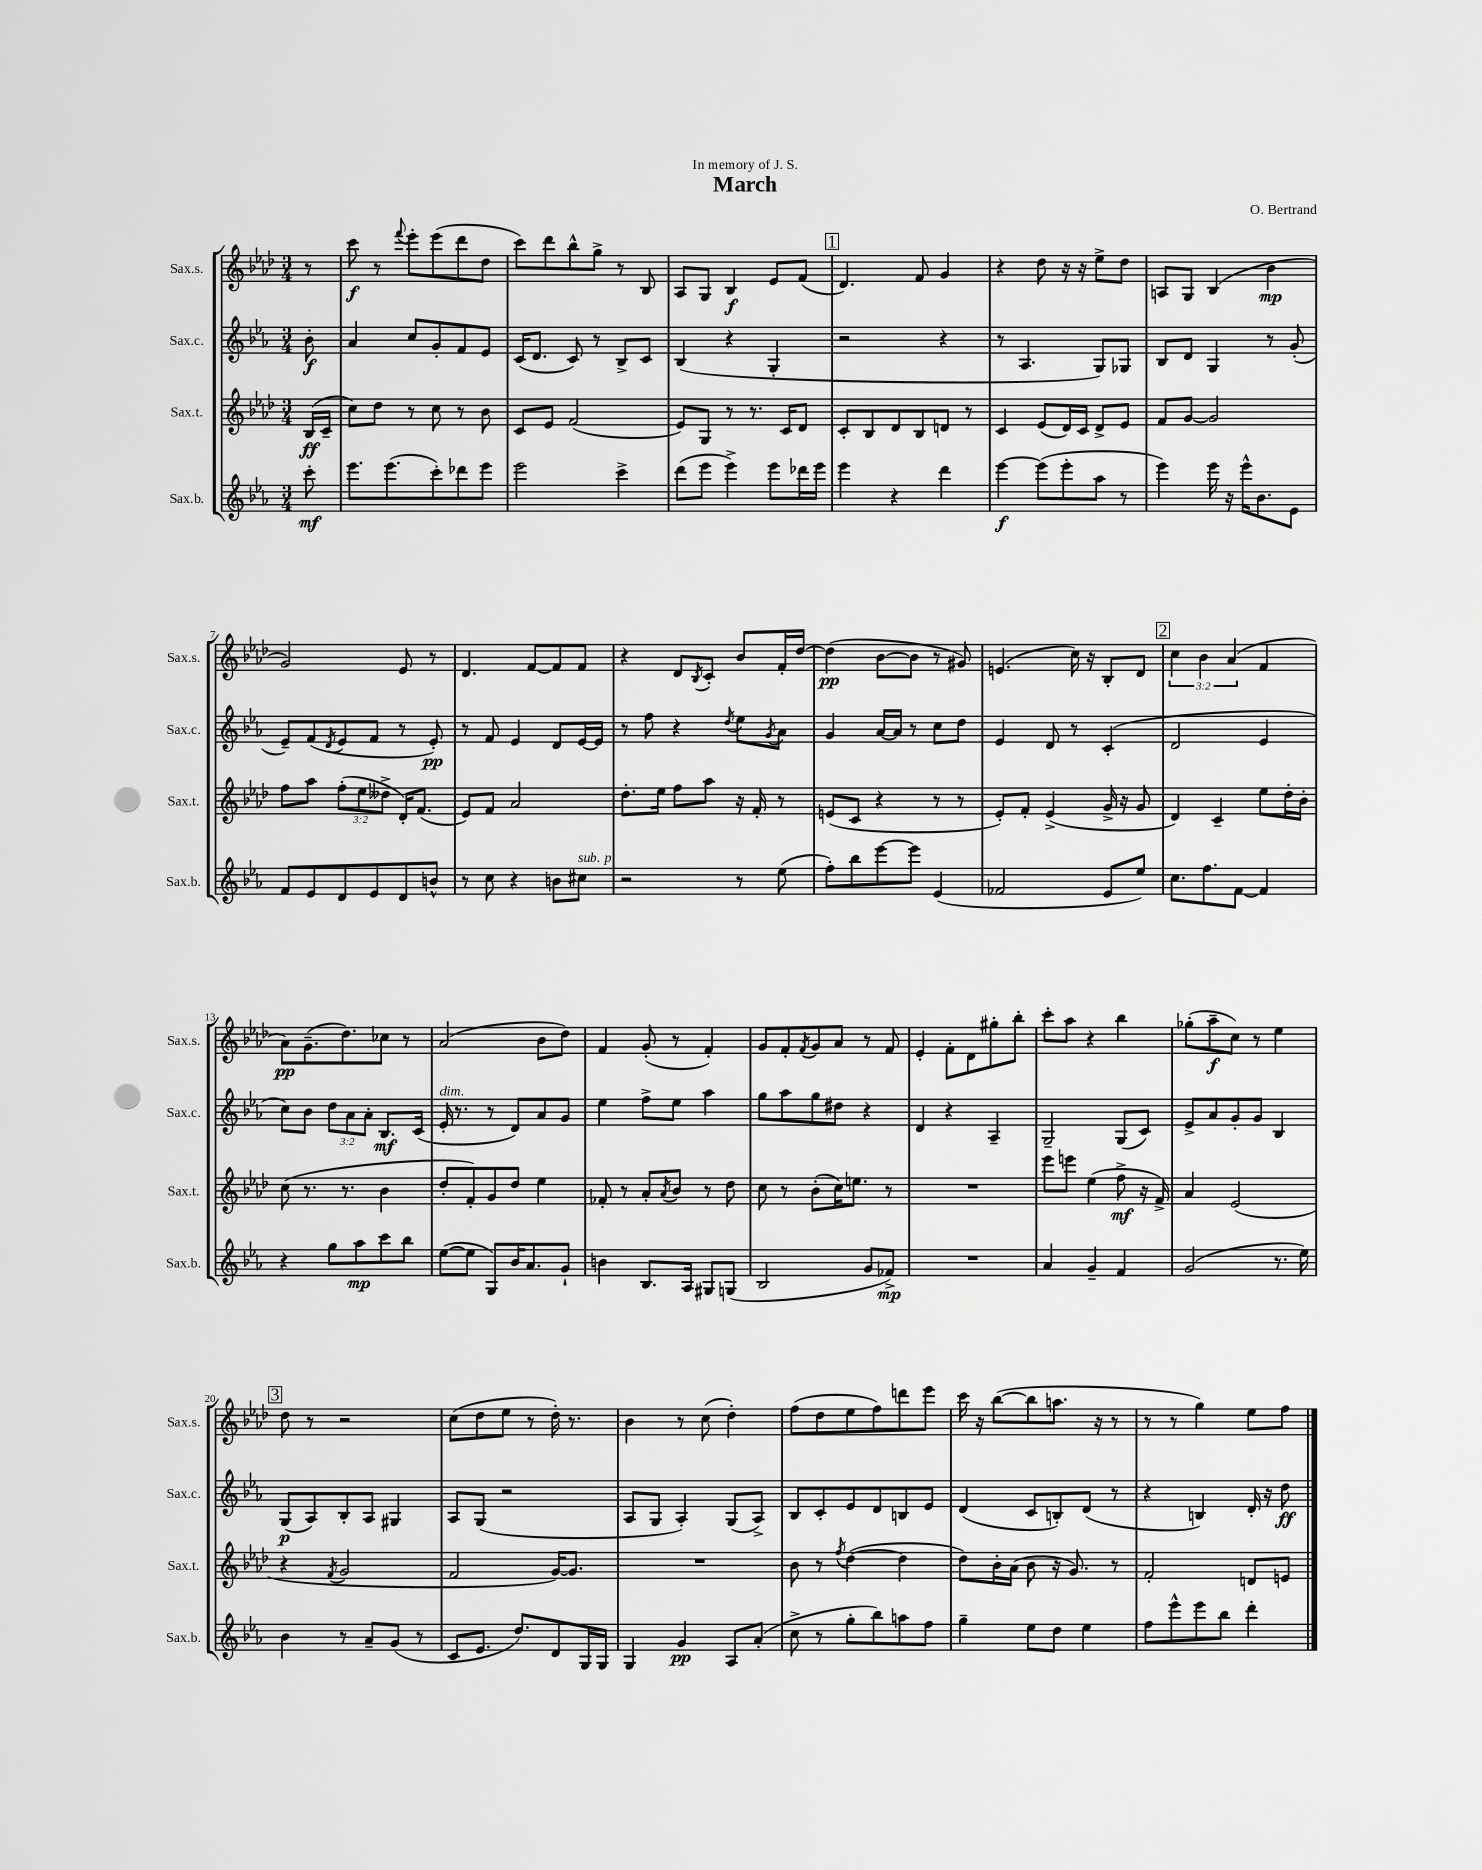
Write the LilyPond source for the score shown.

\header { title = "March" composer = "O. Bertrand" dedication = "In memory of J. S." }
<<
\new StaffGroup <<
\new Staff = "s0" \with { instrumentName = "Sax.s." shortInstrumentName = "Sax.s." } {
    \clef treble \key aes \major \numericTimeSignature \time 3/4 \override Staff.TupletNumber.text = #tuplet-number::calc-fraction-text \partial 8
    r8 |
    c'''8\f r8 \appoggiatura { f'''8 } ees'''8-. ees'''8( des'''8 des''8 |
    c'''8) des'''8 bes''8-^ g''8-> r8 bes8 |
    aes8 g8 bes4\f ees'8 f'8( |
    \mark \markup { \box "1" } des'4.) f'8 g'4 |
    r4 des''8 r16 r16 ees''8-> des''8 |
    a8 g8 bes4( bes'4\mp |
    g'2) ees'8 r8 |
    des'4. f'8~ f'8 f'8 |
    r4 des'8 \acciaccatura { bes8 } c'8-. bes'8 f'16-. des''16~ |
    des''4\pp( bes'8~ bes'8 r8 gis'8) |
    e'4.( c''16) r16 bes8-. des'8 |
    \mark \markup { \box "2" } \tuplet 3/2 { c''4 bes'4 aes'4( } f'4 |
    aes'8\pp) g'8.--( des''8.) ces''8 r8 |
    aes'2( bes'8 des''8) |
    f'4 g'8-.( r8 f'4-.) |
    g'8 f'8-. \acciaccatura { f'8 } g'8 aes'8 r8 f'8 |
    ees'4-. f'8-. des'8 gis''8-. bes''8-. |
    c'''8-. aes''8 r4 bes''4 |
    ges''8-.( aes''8--\f c''8) r8 ees''4 |
    \mark \markup { \box "3" } des''8 r8 r2 |
    c''8( des''8 ees''8 r8 des''16-.) r8. |
    bes'4 r8 c''8( des''4-.) |
    f''8( des''8 ees''8 f''8) d'''8 ees'''8 |
    c'''16 r16 bes''8~( bes''8 a''8. r16 r8 |
    r8 r8 g''4) ees''8 f''8 \bar "|." |
}
\new Staff = "s1" \with { instrumentName = "Sax.c." shortInstrumentName = "Sax.c." } {
    \clef treble \key ees \major \numericTimeSignature \time 3/4 \override Staff.TupletNumber.text = #tuplet-number::calc-fraction-text \partial 8
    bes'8-.\f |
    aes'4 c''8 g'8-. f'8 ees'8 |
    c'16( d'8. c'8) r8 bes8-> c'8 |
    bes4( r4 g4-. |
    \mark \markup { \box "1" } r2 r4 |
    r8 aes4. g8) ges8 |
    bes8 d'8 g4 r8 g'8-.( |
    ees'8--) f'8( \acciaccatura { d'8 } ees'8 f'8 r8 ees'8-.\pp) |
    r8 f'8 ees'4 d'8 ees'16~ ees'16 |
    r8 f''8 r4 \acciaccatura { d''8 } ees''8 \acciaccatura { g'8 } aes'8 |
    g'4 aes'16~ aes'16 r8 c''8 d''8 |
    ees'4 d'8 r8 c'4-.( |
    \mark \markup { \box "2" } d'2 ees'4 |
    c''8) bes'8 \tuplet 3/2 { d''8 aes'8 aes'8-. } bes8.\mf c'16( |
    ees'16-.^\markup { \italic "dim." } r8. r8 d'8) aes'8 g'8 |
    ees''4 f''8-> ees''8 aes''4 |
    g''8 aes''8 g''8 dis''8 r4 |
    d'4 r4 aes4-- |
    g2-- g8( c'8) |
    ees'8-> aes'8 g'8-. g'8 bes4 |
    \mark \markup { \box "3" } g8\p( aes8) bes8-. aes8 gis4 |
    aes8 g8( r2 |
    aes8 g8 aes4-.) g8( aes8->) |
    bes8 c'8-. ees'8 d'8 b8 ees'8 |
    d'4( c'8 b8-.) d'8( r8 |
    r4 b4) d'16-. r16 d''8\ff \bar "|." |
}
\new Staff = "s2" \with { instrumentName = "Sax.t." shortInstrumentName = "Sax.t." } {
    \clef treble \key aes \major \numericTimeSignature \time 3/4 \override Staff.TupletNumber.text = #tuplet-number::calc-fraction-text \partial 8
    bes16\ff( c'16-- |
    c''8) des''8 r8 c''8 r8 bes'8 |
    c'8 ees'8 f'2( |
    ees'8) g8 r8 r8. c'16 des'8 |
    \mark \markup { \box "1" } c'8-. bes8 des'8 bes8 d'8 r8 |
    c'4 ees'8( des'16) c'16 des'8-> ees'8 |
    f'8 g'8~ g'2 |
    f''8 aes''8 \tuplet 3/2 { f''8-.( ees''8 deses''8-> } des'16-.) f'8.( |
    ees'8) f'8 aes'2 |
    des''8.-. ees''16 f''8 aes''8 r16 f'16-. r8 |
    e'8( c'8 r4 r8 r8 |
    ees'8-.) f'8-. ees'4->( g'16-> r16 g'8 |
    \mark \markup { \box "2" } des'4) c'4-- ees''8 des''16-. bes'16-. |
    c''8( r8. r8. bes'4 |
    des''8-. f'8-.) g'8 des''8 ees''4 |
    fes'8-. r8 aes'8-. \acciaccatura { aes'8 } bes'8 r8 des''8 |
    c''8 r8 bes'8-.( c''16) e''8. r8 |
    R2. |
    ees'''8 e'''8 ees''4( f''8->\mf r16 f'16->) |
    aes'4 ees'2( |
    \mark \markup { \box "3" } r4 \acciaccatura { f'8 } g'2 |
    f'2 g'16~) g'8. |
    R2. |
    bes'8 r8 \acciaccatura { f''8 } des''4~( des''4 |
    des''8) bes'16-. aes'16( bes'8 r16 g'8.) r8 |
    f'2-. d'8 e'8 \bar "|." |
}
\new Staff = "s3" \with { instrumentName = "Sax.b." shortInstrumentName = "Sax.b." } {
    \clef treble \key ees \major \numericTimeSignature \time 3/4 \partial 8
    c'''8-.\mf |
    ees'''8. ees'''8.( c'''8-.) des'''8 ees'''8 |
    ees'''2 c'''4-> |
    d'''8( ees'''8 ees'''4->) ees'''8 des'''16 ees'''16 |
    \mark \markup { \box "1" } ees'''4 r4 d'''4 |
    ees'''4~\f ees'''8( ees'''8-. aes''8 r8 |
    ees'''4) ees'''16 r16 ees'''16-^ bes'8. ees'8 |
    f'8 ees'8 d'8 ees'8 d'8 b'8-^ |
    r8 c''8 r4 b'8 cis''8^\markup { \italic "sub. p" } |
    r2 r8 ees''8( |
    f''8-.) bes''8 ees'''8~ ees'''8 ees'4( |
    fes'2 ees'8 ees''8) |
    \mark \markup { \box "2" } c''8. f''8. f'8~ f'4 |
    r4 g''8 aes''8\mp c'''8 bes''8 |
    ees''8~( ees''8 g8) bes'16 aes'8. g'8-! |
    b'4 bes8. aes16 gis8 g8( |
    bes2 g'8 fes'8->\mp) |
    R2. |
    aes'4 g'4-- f'4 |
    g'2( r8. ees''16) |
    \mark \markup { \box "3" } bes'4 r8 aes'8-- g'8( r8 |
    c'8 ees'8. d''8.) d'8 g16 g16 |
    g4 g'4\pp aes8 aes'8-.( |
    c''8-> r8 g''8-. bes''8) a''8 f''8 |
    g''4-- ees''8 d''8 ees''4 |
    f''8 ees'''8-^ ees'''8 bes''8 d'''4-. \bar "|." |
}
>>
>>
